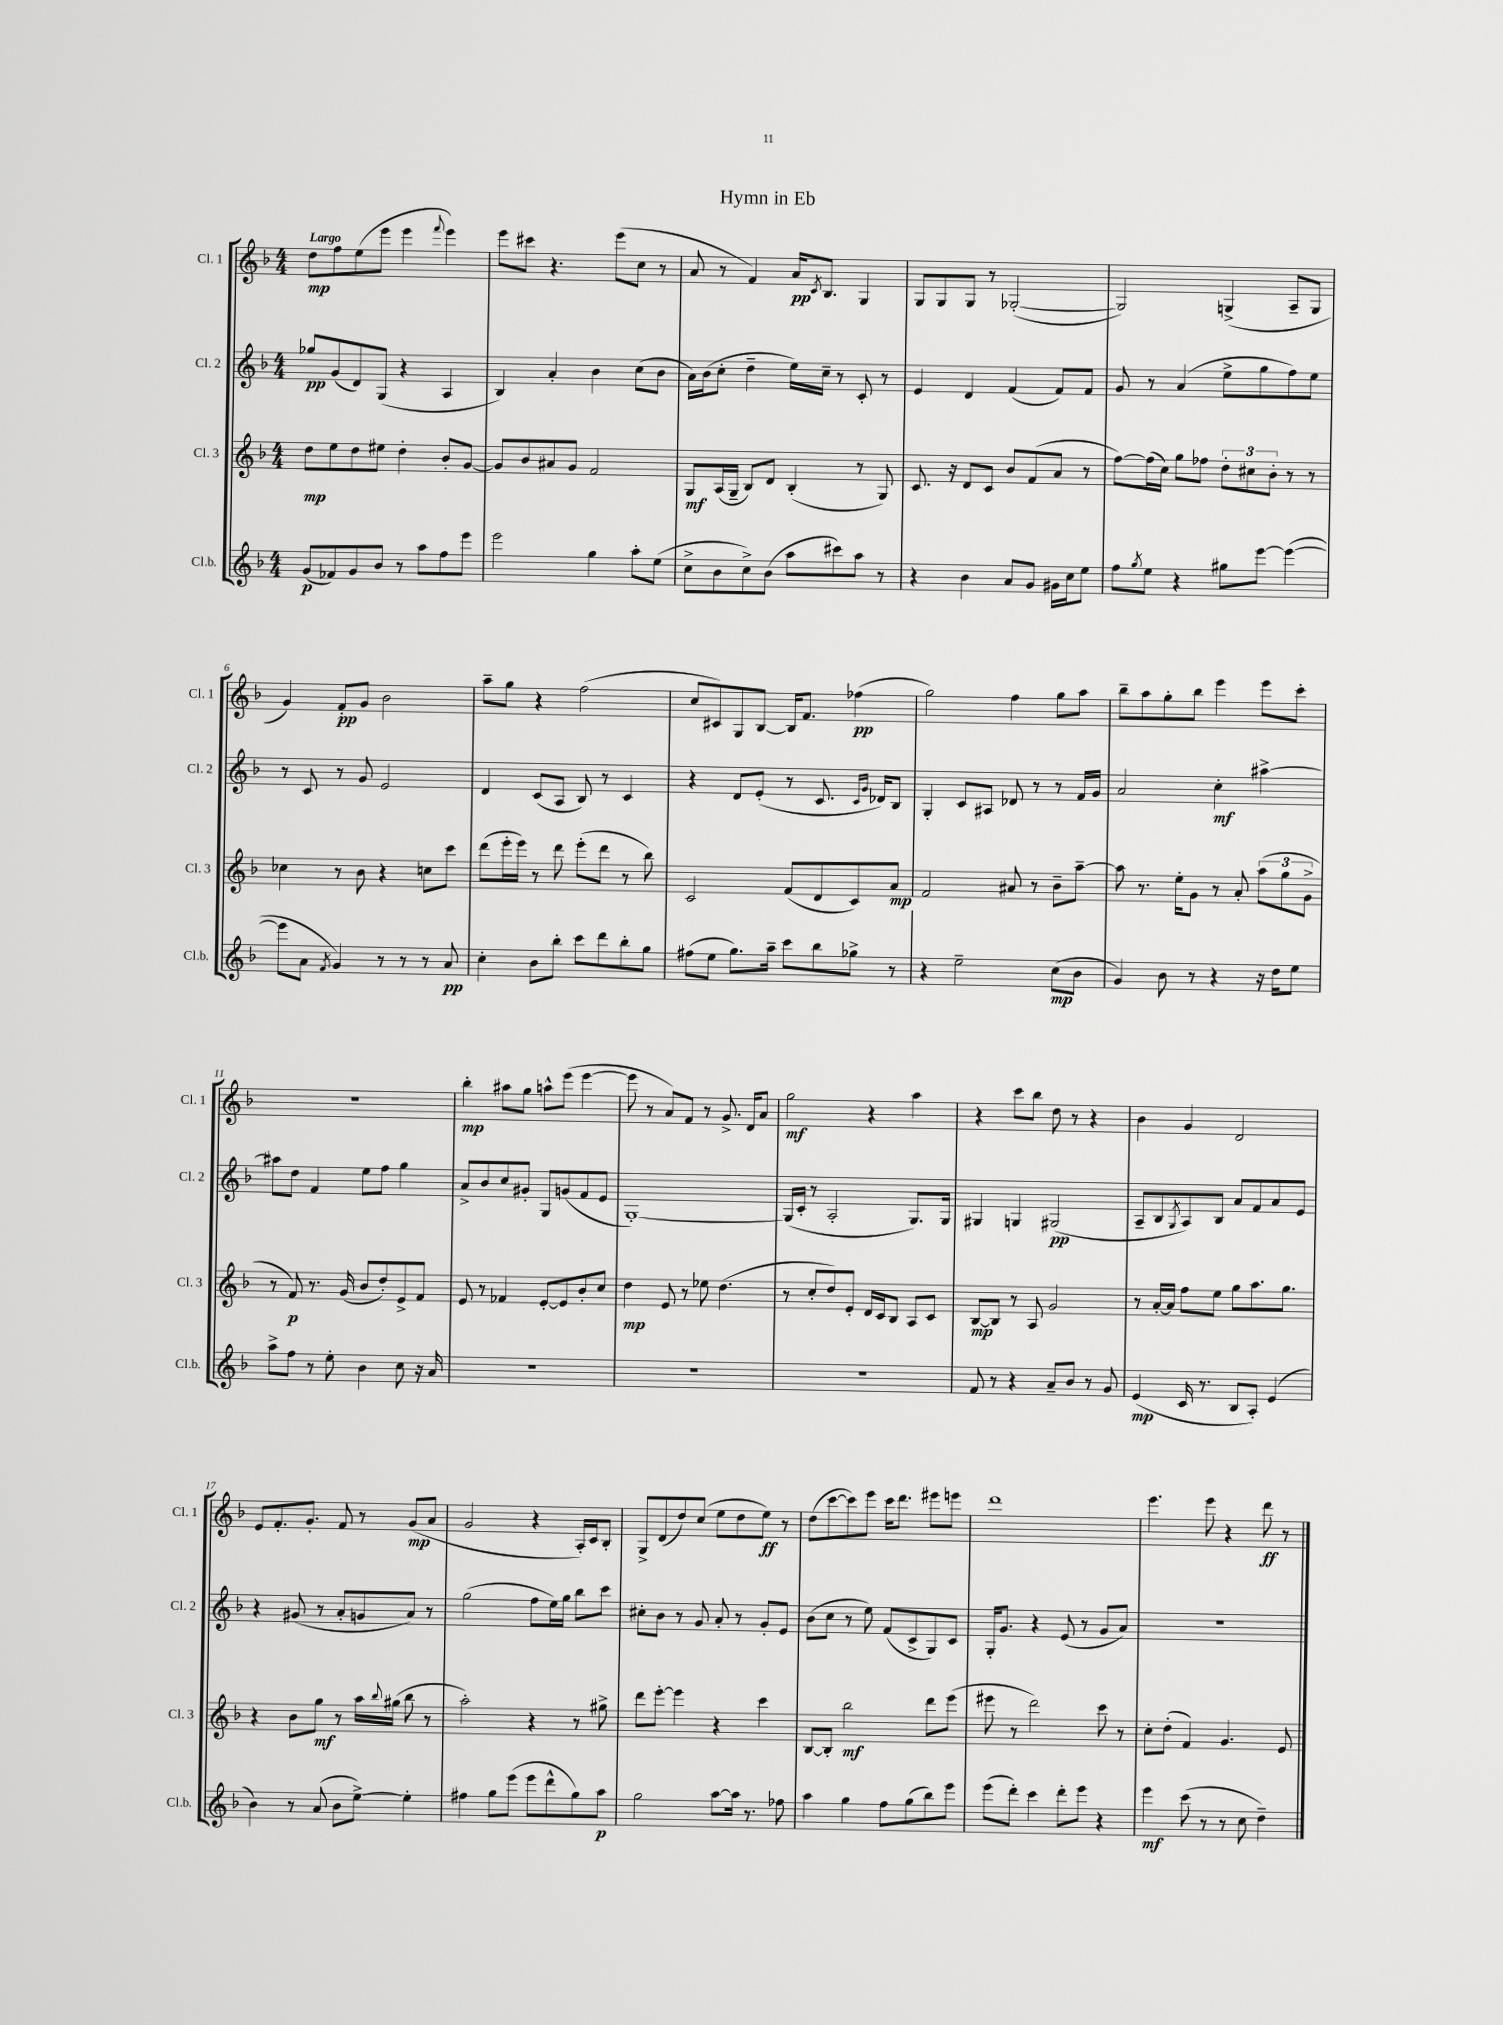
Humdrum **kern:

**kern	**kern	**kern	**kern
*staff4	*staff3	*staff2	*staff1
*clefG2	*clefG2	*clefG2	*clefG2
*k[b-]	*k[b-]	*k[b-]	*k[b-]
*M4/4	*M4/4	*M4/4	*M4/4
(8g/L	8dd\L	8gg-/L	8dd\L
8f-/)	8ee\	(8g/	8ff\
8g/	8dd\	8d/)	(8ee\
8b-/J	8ee#\J	(8G/J	8eee\J
8r	4dd'\	4r	4eee\
8aa\L	.	.	.
.	.	.	8qqfff/
8ff\	8b-'/L	4A/	4eee\)
8eee\J	[8g/J	.	.
=	=	=	=
2eee\	8g/]L	4B-/)	8eee\L
.	8b-/	.	8ccc#\J
.	8a#/	4a'/	4.r
.	8g/J	.	.
4gg\	2f/	4b-\	.
.	.	.	(8eee\L
8aa'\L	.	(8cc\L	8cc\J
(8ee\J	.	8b-\J	8r
=	=	=	=
8cc^\L	8G/L	16a\LL)	8a/
.	.	(16b-\J	.
8b-\	(16A/L	8cc'\J	8r
.	16G~/JJ	.	.
8cc^\)	8B-/L)	4dd~\	4f/)
(8b-\J	8d/J	.	.
8aa\L	(4B-'/	16ee\LL)	16a/LK
.	.	.	8qc/
.	.	16cc~\JJ	8.B-/J
8ccc#\)	.	8r	.
8aa\J	8r	8c'/	4G/
8r	8G/)	8r	.
=	=	=	=
4r	8.c/	4e/	8G/L
.	.	.	8G/
.	16r	.	.
4b-\	8d/L	4d/	8G/J
.	8c/J	.	8r
8a/L	8b-/L	(4f/	([2G-'/
8g/J	(8f/	.	.
16g#\LL	8a/J	8f/L)	.
16cc\J	.	.	.
8ee\J	8r	8f/J	.
=	=	=	=
8ff\L	[8ff\L)	8g/	2G-/])
8qgg/	.	.	.
8ee\J	(16ff\]L	8r	.
.	16cc\JJ)	.	.
4r	8gg\L	(4a/	.
.	8ff-\J	.	.
8gg#\L	12dd'\L	8ee^\L	(4G^/
.	12cc#\	.	.
[8eee\J	.	8gg\	.
.	12b-'\J	.	.
(4eee\_	8r	8ff\)	8A~/L
.	8r	8ee\J	8G/J
=	=	=	=
8eee\]L	4cc-\	8r	4g/)
8a\J	.	8c/	.
8qf/	.	.	.
4g/)	8r	8r	8f'/L
.	8b-\	8g/	8g/J
8r	4r	2e/	2b-\
8r	.	.	.
8r	8cc\L	.	.
8a/	8ccc\J	.	.
=	=	=	=
4cc'\	(8ddd\L	4d/	8aa~\L
.	16eee'\L	.	8gg\J
.	16eee\JJ)	.	.
8b-\L	8r	(8c/L	4r
8bb-'\J	8ddd\	8A/J	.
8ccc\L	(8eee'\L	8B-/)	(2ff\
8ddd\	8ddd\J	8r	.
8bb-'\	8r	4c/	.
8gg\J	8bb-\)	.	.
=	=	=	=
(8ff#\L	2c/	4r	8cc/L
8ee\J	.	.	8c#/)
8.gg\L)	.	8d/L	8G/
.	.	(8e'/J	[8B-/J
16aa~\Jk	.	.	.
8ccc\L	(8f/L	8r	16B-/]LK
.	.	.	8.f/J
8bb-\	8d/	8.c/	.
8gg-^\J	8c/)	.	(4ff-\
.	.	16qqc/LL	.
.	.	16qqg/JJ	.
.	.	16d-/LK)	.
8r	8a/J	8B-/J	.
=	=	=	=
4r	2f/	4G'/	2gg\)
2ee~\	.	8c/L	.
.	.	8A#/J	.
.	8a#/	8d-/	4ff\
.	8r	8r	.
(8cc\L	8b-~\L	8r	8gg\L
8b-\J	[8aa~\J	16f/LL	8aa\J
.	.	16g/JJ	.
=	=	=	=
4g/)	8aa\]	2a/	8bb-~\L
.	8.r	.	8aa\
8b-\	.	.	8gg'\
.	16ee'\LK	.	.
8r	8g\J	.	8bb-\J
4r	8r	4cc'\	4eee\
.	8a'/	.	.
16r	(12aa\L	[4aa#^\	8eee\L
16dd\LK	.	.	.
.	12gg\	.	.
8ee\J	.	.	8ccc'\J
.	12g^\J	.	.
=	=	=	=
8aa^\L	8r	8aa#\]L	1r
8ff\J	8f/)	8dd\J	.
8r	8.r	4f/	.
8ee'\	.	.	.
.	(16g/	.	.
4b-\	8b-/L	8ee\L	.
.	8dd'/)	8ff\J	.
8cc\	8e^/	4gg\	.
16r	8f/J	.	.
16a/	.	.	.
=	=	=	=
1r	8e/	8a^/L	4bb-'\
.	8r	8b-/	.
.	4f-/	8cc/	8aa#\L
.	.	8g#'/J	8gg\J
.	[8e'/L	8G/L	8aa^^\L
.	8e/]	(8g/	(8eee\J
.	8b-'/	8f/	[4eee\
.	8cc/J	8e/J	.
=	=	=	=
1r	4dd\	[1G')	8eee\]
.	.	.	8r
.	8e/	.	8a/L)
.	8r	.	8f/J
.	8ee-\	.	8r
.	(4.dd\	.	8.g^/
.	.	.	16d/LK
.	.	.	8a/J
=	=	=	=
1r	8r	(16G/]LL	2gg\
.	.	16c'/JJ	.
.	8cc'/L	8r	.
.	8dd/)	2A'/	.
.	8e'/J	.	.
.	16d/LL	.	4r
.	16c/J	.	.
.	8B-/J	.	.
.	8A/L	8.G/L)	4aa\
.	8c/J	.	.
.	.	16G/Jk	.
=	=	=	=
8f/	[8B-/L	4G#/	4r
8r	8B-/]J	.	.
4r	8r	4G/	8ccc\L
.	8A/	.	8bb-\J
8a~/L	2g/	(2G#/	8dd\
8b-/J	.	.	8r
8r	.	.	4r
8g/	.	.	.
=	=	=	=
(4e/	8r	8A~/L	4b-\
.	[16a'/LL	8B-/	.
.	16a/]JJ	.	.
.	.	8qG/	.
16c/	8ff\L	8A/)	4g/
8.r	.	.	.
.	8ee\J	8B-/J	.
8B-/L	8gg\L	8a/L	2d/
8A'/J)	8.aa\	8f/	.
(4e/	.	8a/	.
.	8.gg\J	.	.
.	.	8e/J	.
=	=	=	=
4b-\)	4r	4r	8e/L
.	.	.	8.f'/
8r	8b-\L	(8g#/	.
.	.	.	8.g'/J
(8a/	8gg\J	8r	.
8b-\L	8r	8a'/L	8f/
[8ee^\J)	16aa\LL	8g/	8r
.	8qqbb-/	.	.
.	(16gg#\JJ	.	.
4ee'\]	8bb-\	8a/J)	(8g/L
.	8r	8r	8a/J
=	=	=	=
4ff#\	2aa'\)	(2gg\	2g/
8gg\L	.	.	.
(8eee\J	.	.	.
8eee\L	4r	8ff\L	4r
8ddd^^\	.	16ee\L)	.
.	.	16gg\JJ	.
8gg\)	8r	8bb-\L	16A'/LL)
.	.	.	16c/J
8aa\J	8gg#^\	8ccc\J	8B-'/J
=	=	=	=
2gg\	8ddd\L	8cc#'\L	8G^/L
.	[8eee'\J	8b-\J	(8d/
.	4eee\]	8r	8dd/)
.	.	8g/	(8cc/J
[8aa\L	4r	8a'/	8ee\L
16aa\]Jk	.	8r	8dd\
8.r	.	.	.
.	4ccc\	8g'/L	8ee\J)
8ff-\	.	8e/J	8r
=	=	=	=
4aa\	[8B-/L	(8b-\L	(8dd\L
.	8B-'/]J	8cc\J	[8ccc\
4gg\	2bb-\	8r	8ccc\])
.	.	8ee\)	8eee\J
8ff\L	.	(8f/L	16ccc\LK
.	.	.	8.ddd\J
(8gg\	.	8c^/	.
8bb-\)	8ddd\L	8G/)	8eee#\L
8eee\J	(8eee\J	8c/J	8eee\J
=	=	=	=
(8eee\L	8eee#\	16G'/LK	1ddd
.	.	8.g/J	.
8ddd'\J)	8r	.	.
4ccc\	2ddd\)	4r	.
8ddd'\L	.	(8e/	.
8eee\J	.	8r	.
4r	8ccc\	8g/L	.
.	8r	8a/J)	.
=	=	=	=
4eee\	8cc'\L	1r	4.eee\
.	(8dd'\J	.	.
(8ccc\	4f/)	.	.
8r	.	.	8eee\
8r	4.g/	.	4r
8cc\	.	.	.
4dd~\)	.	.	8ddd\
.	8e/	.	8r
==	==	==	==
*-	*-	*-	*-
